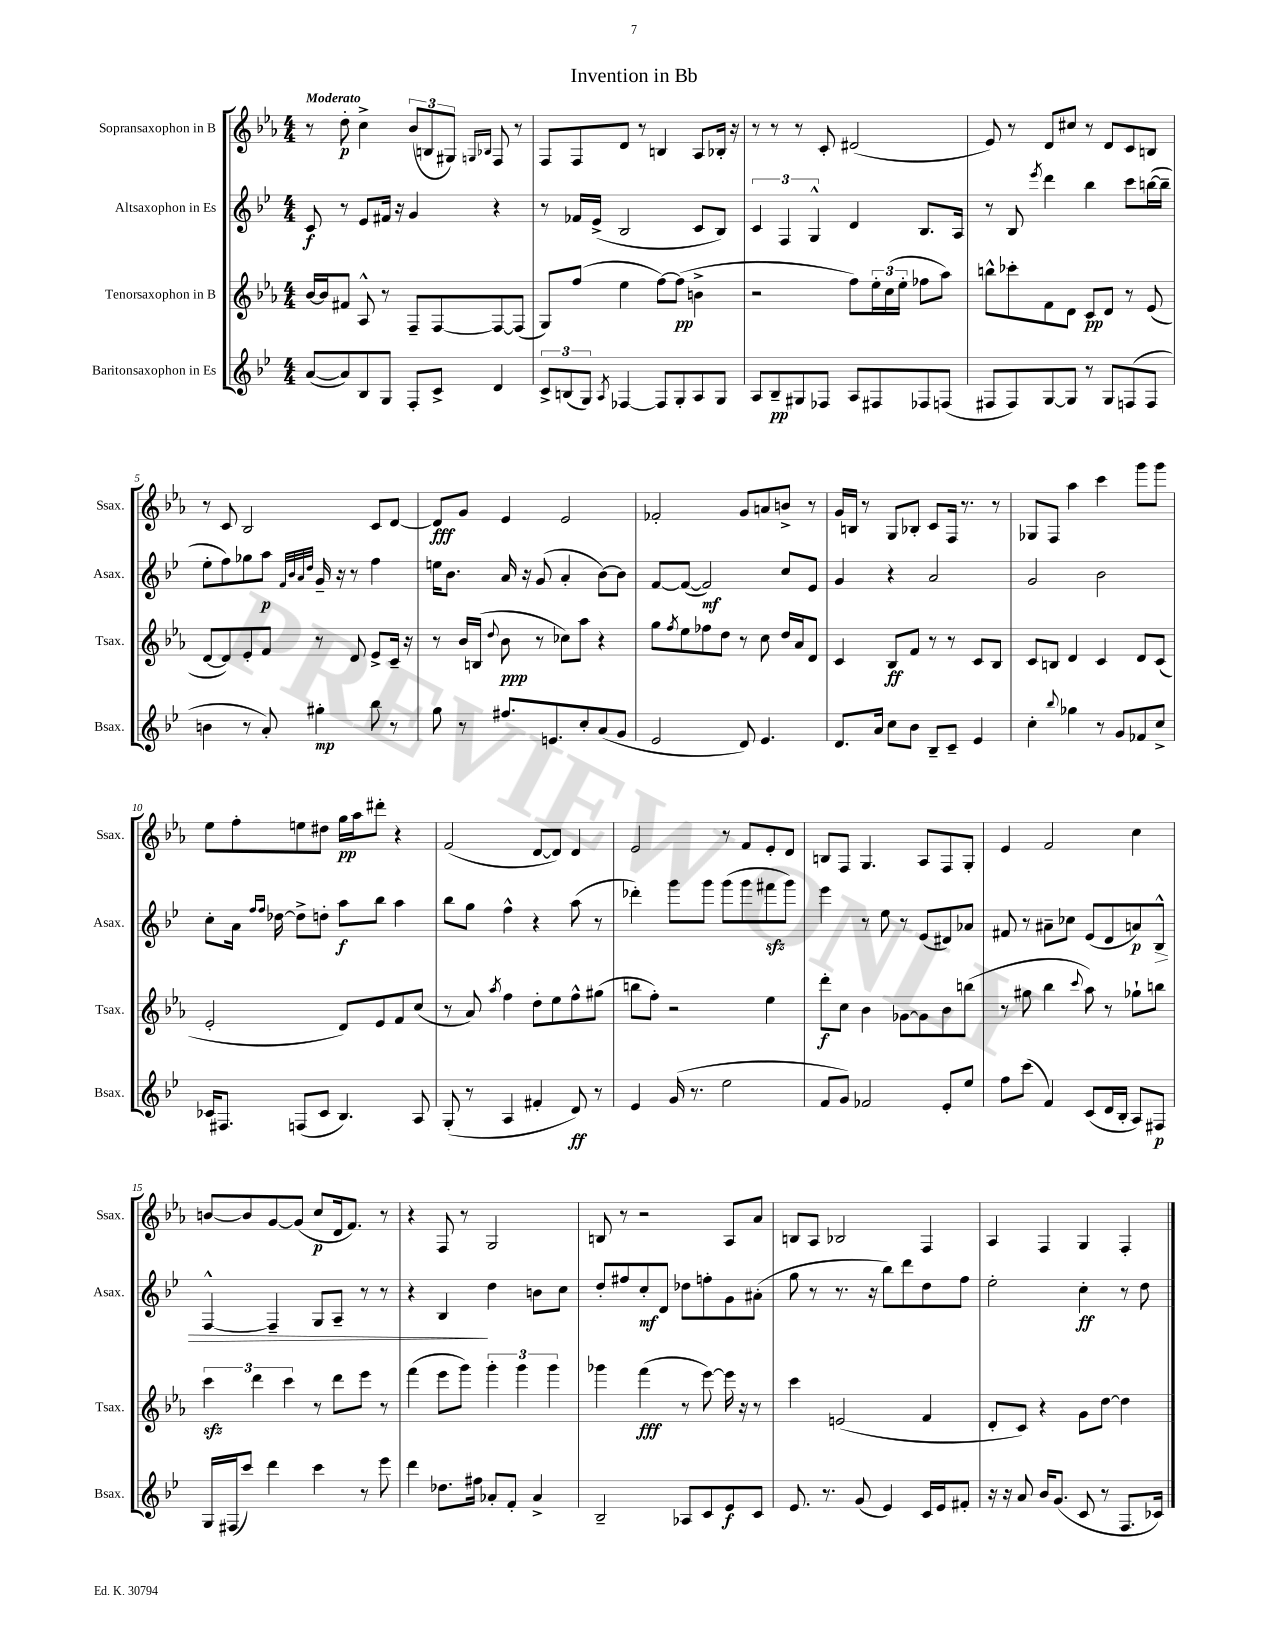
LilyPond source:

\header { title = "Invention in Bb" }
<<
\new StaffGroup <<
\new Staff = "s0" \with { instrumentName = "Sopransaxophon in B" shortInstrumentName = "Ssax." } {
    \clef treble \key ees \major \numericTimeSignature \time 4/4 \tempo "Moderato"
    r8 d''8-.\p c''4-> \tuplet 3/2 { bes'8( b8 gis8) } \grace { g16 bes16 } f8 r8 |
    f8 f8 d'8 r8 b4 aes8 bes16-. r16 |
    r8 r8 r8 c'8-. dis'2( |
    ees'8) r8 d'8 cis''8 r8 d'8 c'8 b8 |
    r8 c'8 bes2 c'8 d'8~ |
    d'8\fff g'8 ees'4 ees'2 |
    fes'2-. g'8 a'8 b'8-> r8 |
    g'16 b16 r8 g8 bes8-. c'8 f16 r8. r8 |
    ges8 f8 aes''4 c'''4 g'''8 g'''8 |
    ees''8 f''8-. e''8 dis''8 g''16\pp aes''16 dis'''8-. r4 |
    f'2( d'8~ d'8) d'4 |
    ees'2 r8 f'8 ees'8-. d'8 |
    b8 f8 g4. aes8 f8 g8-. |
    ees'4 f'2 c''4 |
    b'8~ b'8 g'8~ g'8( c''8\p d'16 f'8.) r8 |
    r4 f8 r8 g2 |
    b8 r8 r2 aes8 aes'8 |
    b8 aes8 bes2 f4 |
    aes4 f4 g4 f4-. \bar "|." |
}
\new Staff = "s1" \with { instrumentName = "Altsaxophon in Es" shortInstrumentName = "Asax." } {
    \clef treble \key bes \major \numericTimeSignature \time 4/4
    c'8\f r8 ees'8 fis'16 r16 g'4 r4 |
    r8 fes'16 ees'16->( bes2 c'8 bes8) |
    \tuplet 3/2 { c'4 f4 g4-^ } d'4 bes8. a16 |
    r8 bes8 \acciaccatura { ees'''8 } d'''4 bes''4 c'''8 b''16~( b''16-- |
    ees''8-. f''8) ges''8 a''8\p \grace { f'32 bes'32 a'32 d''32 } g'16-- r16 r8 f''4 |
    e''16 bes'8. a'16 r16 g'8( a'4-. bes'8~) bes'8 |
    f'8~ f'8~( f'2\mf) c''8 ees'8 |
    g'4 r4 a'2 |
    g'2 bes'2 |
    c''8-. a'16 \grace { f''16 f''16 } des''16~ des''8-> d''8-. a''8\f bes''8 a''4 |
    bes''8 g''8 f''4-^ r4 a''8( r8 |
    des'''4-.) g'''8 g'''8 g'''8( g'''8 fis'''8\sfz g'''8) |
    ees'''4 r8 ees''8 r8 ees'8( dis'8) aes'8 |
    fis'8 r8 ais'8-- ces''8 ees'8( d'8 a'8\p) bes8-^\> |
    f4~-^ f4-- g8 a8-- r8 r8 |
    r4 bes4\! d''4 b'8 c''8 |
    d''8-. fis''8 c''8-.\mf d'8 des''8 f''8-. g'8 ais'8-.( |
    g''8 r8 r8. r16 bes''8) d'''8 d''8 f''8 |
    ees''2-. c''4-.\ff r8 d''8 \bar "|." |
}
\new Staff = "s2" \with { instrumentName = "Tenorsaxophon in B" shortInstrumentName = "Tsax." } {
    \clef treble \key ees \major \numericTimeSignature \time 4/4
    bes'16~ bes'16 fis'8 aes8-^ r8 f8-- f8~ f8~ f8( |
    g8) f''8( ees''4 f''8~) f''8\pp( b'4-> |
    r2 f''8) \tuplet 3/2 { ees''16-. c''16( ees''16-. } fes''8 aes''8) |
    b''8-^ ces'''8-. f'8 d'8 c'8\pp d'8 r8 ees'8( |
    d'8~ d'8) ees'8-. f'8 r8 d'8 ees'8-> c'16-- r16 |
    r8 bes'16 b16( \appoggiatura { d''8 } bes'8\ppp r8 ces''8) aes''8 r4 |
    g''8 \acciaccatura { f''8 } ees''8 fes''8 d''8 r8 c''8 d''16 aes'16 d'8 |
    c'4 bes8\ff f'8 r8 r8 c'8 bes8 |
    c'8 b8 d'4 c'4 d'8 c'8( |
    ees'2-. d'8) ees'8 f'8 c''8( |
    r8 aes'8) \acciaccatura { aes''8 } f''4 d''8-. ees''8 f''8-^ gis''8( |
    b''8 f''8-.) r2 ees''4 |
    d'''8-.\f c''8 bes'4 ges'8~ ges'8 bes'8 b''8( |
    r8 gis''8 bes''4 \appoggiatura { c'''8 } aes''8) r8 ges''8-! b''8 |
    \tuplet 3/2 { c'''4\sfz d'''4 c'''4 } r8 d'''8 ees'''8 r8 |
    f'''4( ees'''8 g'''8) \tuplet 3/2 { g'''4-. g'''4 g'''4 } |
    ges'''4 f'''4\fff( r8 ees'''8~) ees'''16 r16 r8 |
    c'''4 e'2( f'4 |
    d'8-. c'8) r4 g'8 d''8~ d''4 \bar "|." |
}
\new Staff = "s3" \with { instrumentName = "Baritonsaxophon in Es" shortInstrumentName = "Bsax." } {
    \clef treble \key bes \major \numericTimeSignature \time 4/4
    a'8~( a'8) bes8 g8 f8-. c'8-> d'4 |
    \tuplet 3/2 { c'8-> b8( g8) } \acciaccatura { a8 } fes4~ fes8 g8-. a8 g8 |
    a8 bes8--\pp gis8 fes8 a8 fis8 fes8 f8( |
    fis8 fis8) g8~ g8 r8 g8 f8( f8 |
    b'4 r8 a'8-.) gis''4-.\mp bes''8 r8 |
    g''8 r8 fis''8. e'8. c''8-. a'8( g'8 |
    ees'2 d'8) ees'4. |
    d'8. a'16 c''8 bes'8 bes8-- c'8-- ees'4 |
    c''4-. \appoggiatura { bes''8 } ges''4 r8 g'8 fes'8 c''8-> |
    ces'16 fis8. f8( ces'8 bes4.) a8 |
    g8-.( r8 a4 fis'4-. d'8\ff) r8 |
    ees'4 g'16( r8. ees''2 |
    f'8 g'8) fes'2 ees'8-. ees''8 |
    f''8 c'''8( f'4) c'8( d'16 bes16-. a8) fis8\p |
    g16 fis16( c'''8) d'''4 c'''4 r8 ees'''8 |
    d'''4 des''8. fis''16 aes'8-. f'8-. aes'4-> |
    bes2-- aes8 c'8 ees'8\f c'8 |
    ees'8. r8. g'8( ees'4) c'16 ees'16 fis'8-. |
    r16 r16 a'8 bes'16 g'8.( c'8 r8 f8. ces'16) \bar "|." |
}
>>
>>
